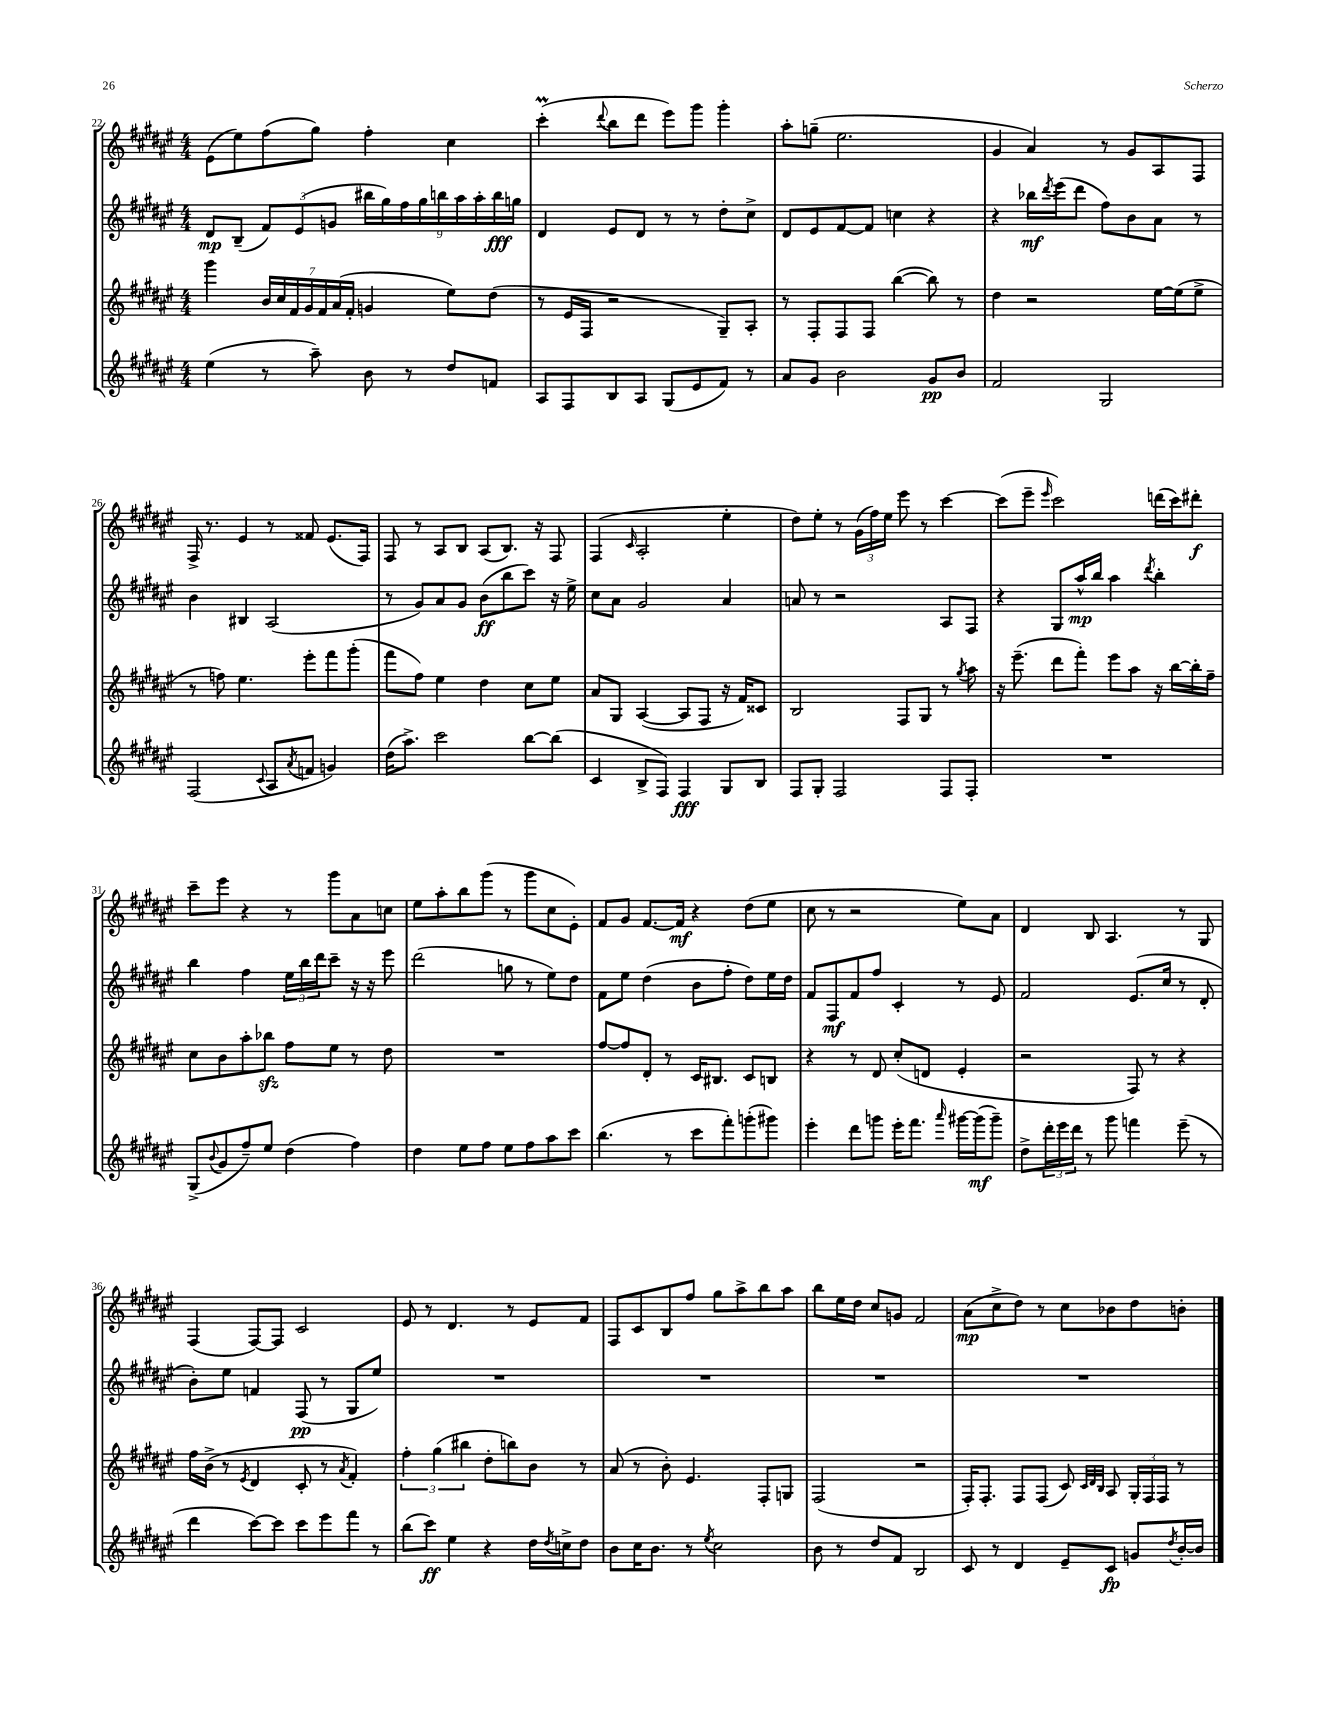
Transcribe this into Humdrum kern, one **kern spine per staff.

**kern	**kern	**kern	**kern
*staff4	*staff3	*staff2	*staff1
*clefG2	*clefG2	*clefG2	*clefG2
*k[f#c#g#d#a#e#]	*k[f#c#g#d#a#e#]	*k[f#c#g#d#a#e#]	*k[f#c#g#d#a#e#]
*M4/4	*M4/4	*M4/4	*M4/4
(4ee#	4ggg#	8d#	(8e#
.	.	(8B~	8ee#)
8r	28b	12f#)	(8ff#
.	28cc#	.	.
.	28f#	.	.
.	.	(12e#	.
.	28g#	.	.
8aa#~)	.	.	8gg#)
.	28f#	.	.
.	.	12g	.
.	(28a#	.	.
.	28f#'	.	.
8b	4g	18bb#	4ff#'
.	.	18gg#)	.
.	.	18ff#	.
8r	.	.	.
.	.	18gg#	.
.	.	18bb	.
8dd#	8ee#)	.	4cc#
.	.	18aa#	.
.	.	18aa#'	.
8f	(8dd#	.	.
.	.	18bb	.
.	.	18gg	.
=	=	=	=
8A#	8r	4d#	(4ccc#'
8F#	16e#	.	.
.	16F#	.	.
.	.	.	8qqddd#
8B	2r	8e#	8bb
8A#	.	8d#	8ddd#
(8G#	.	8r	8eee#)
8e#	.	8r	8ggg#
8f#)	8G#~)	8dd#'	4ggg#'
8r	8A#'	8cc#^	.
=	=	=	=
8a#	8r	8d#	8aa#'
8g#	8F#'	8e#	(8gg~
2b	8F#	[8f#	2.ee#
.	8F#	8f#]	.
.	([4bb	4cc	.
8g#	8bb])	4r	.
8b	8r	.	.
=	=	=	=
2f#	4dd#	4r	4g#
.	2r	16bb-	4a#)
.	.	8qddd#	.
.	.	(16eee#	.
.	.	8ddd#	.
2G#	.	8ff#)	8r
.	.	8b	8g#
.	[16ee#	8a#	8A#
.	(16ee#]	.	.
.	8ee#^	8r	8F#
=	=	=	=
(2F#	8r	4b	16F#^
.	.	.	8.r
.	8ff)	.	.
.	4.ee#	4B#	4e#
8qqc#	.	.	.
8A#	.	(2A#	8r
8qa#	.	.	.
8f	8eee#'	.	8f##
4g)	8fff#	.	(8.e#
.	(8ggg#'	.	.
.	.	.	16F#)
=	=	=	=
(16dd#	8fff#	8r	8F#
8.aa#^)	.	.	.
.	8ff#)	8g#)	8r
2ccc#	4ee#	8a#	8A#
.	.	8g#	8B
.	4dd#	(8b	(8A#
.	.	8bb	8.B)
[8bb	8cc#	8ccc#)	.
.	.	.	16r
(8bb]	8ee#	16r	8F#
.	.	16ee#^	.
=	=	=	=
4c#	8a#	8cc#	(4F#
.	8G#	8a#	.
.	.	.	16qqc#
8B^	([4A#	2g#	2A#'
8F#)	.	.	.
4F#	8A#]	.	.
.	8F#	.	.
8G#	16r	4a#	4ee#'
.	16f#)	.	.
8B	8c##	.	.
=	=	=	=
8F#	2B	8a	8dd#)
8G#'	.	8r	8ee#'
2F#	.	2r	8r
.	.	.	(24g#
.	.	.	24ff#)
.	.	.	24ee#
.	8F#	.	8eee#
.	8G#	.	8r
8F#	8r	8A#	[4ccc#
.	8qgg#	.	.
8F#'	8aa#	8F#	.
=	=	=	=
1r	16r	4r	(8ccc#]
.	(8.eee#~	.	.
.	.	.	8eee#~
.	.	.	16qqeee#
.	8ddd#	8G#	2ccc#)
.	8fff#')	16aa#^^	.
.	.	16bb	.
.	8eee#	4aa#	.
.	8aa#	.	.
.	.	8qddd#	.
.	16r	4bb'	(16ddd
.	[16bb	.	16ccc#)
.	16bb']	.	8ddd#'
.	16ff#~	.	.
=	=	=	=
(8G#^	8cc#	4bb	8ccc#~
8qqb	.	.	.
8g#	8b	.	8eee#
8ff#~)	8aa#'	4ff#	4r
8ee#	8bb-	.	.
(4dd#	8ff#	24ee#	8r
.	.	24bb	.
.	.	24ddd#	.
.	8ee#	8ccc#~	8ggg#
4ff#)	8r	16r	8a#
.	.	16r	.
.	8dd#	8eee#	8cc
=	=	=	=
4dd#	1r	(2ddd#	8ee#
.	.	.	8aa#'
8ee#	.	.	8bb
8ff#	.	.	(8ggg#
8ee#	.	8gg	8r
8ff#	.	8r	8ggg#
8aa#	.	8ee#)	8cc#
8ccc#	.	8dd#	8e#')
=	=	=	=
(4.bb	[8ff#	8f#	8f#
.	8ff#]	8ee#	8g#
.	8d#'	(4dd#	[8.f#
8r	8r	.	.
.	.	.	16f#]
8ccc#	16c#	8b	4r
.	8.B#	.	.
8fff#')	.	8ff#'	.
(8ggg'	8c#	8dd#)	(8dd#
8ggg#)	8B	16ee#	8ee#
.	.	16dd#	.
=	=	=	=
4eee#'	4r	8f#	8cc#
.	.	8F#	8r
8ddd#	8r	8f#	2r
8ggg	8d#	8ff#	.
16eee#'	(8cc#'	4c#'	.
8.fff#	.	.	.
.	8d	.	.
16qqaaa#	.	.	.
[16ggg#	4e#'	8r	8ee#)
(16ggg#]	.	.	.
8ggg#~)	.	8e#	8a#
=	=	=	=
8dd#^	2r	2f#	4d#
24ddd#'	.	.	.
24eee#	.	.	.
24ddd#	.	.	.
8r	.	.	8B
8ggg#	.	.	4.A#
4fff	8F#)	(8.e#	.
.	8r	.	.
.	.	16cc#	.
(8eee#~	4r	8r	8r
8r	.	8d#'	8G#
=	=	=	=
4ddd#	16ff#	8b')	(4F#
.	(16b^	.	.
.	8r	8ee#	.
.	8qe#	.	.
[8ccc#)	4d#	4f	[8F#)
8ccc#]	.	.	8F#]
8ccc#	8c#'	(8F#	2c#
8eee#	8r	8r	.
.	8qa#	.	.
8fff#	4f#')	8G#	.
8r	.	8ee#)	.
=	=	=	=
(8bb	6ff#'	1r	8e#
8ccc#)	.	.	8r
.	(6gg#	.	.
4ee#	.	.	4.d#
.	6bb#	.	.
4r	8dd#'	.	.
.	8bb)	.	8r
16dd#	8b	.	8e#
8qdd#	.	.	.
16cc^	.	.	.
8dd#	8r	.	8f#
=	=	=	=
8b	(8a#	1r	8F#
16cc#	8r	.	8c#
8.b	.	.	.
.	8b')	.	8B
8r	4.e#	.	8ff#
8qee#	.	.	.
2cc#	.	.	8gg#
.	.	.	8aa#^
.	8F#'	.	8bb
.	8G	.	8aa#
=	=	=	=
8b	(2F#	1r	8bb
8r	.	.	16ee#
.	.	.	16dd#
8dd#	.	.	8cc#
8f#	.	.	8g
2B	2r	.	2f#
=	=	=	=
8c#	16F#')	1r	(8a#
.	8.F#'	.	.
8r	.	.	8cc#^
4d#	8F#	.	8dd#)
.	(8F#	.	8r
8e#~	8c#)	.	8cc#
.	32qqc#	.	.
.	32qqd#	.	.
.	32qqB	.	.
8c#	8A#	.	8b-
8g	24G#'	.	8dd#
.	24F#	.	.
.	24F#	.	.
8qdd#	.	.	.
[16b'	8r	.	8b'
16b]	.	.	.
==	==	==	==
*-	*-	*-	*-
